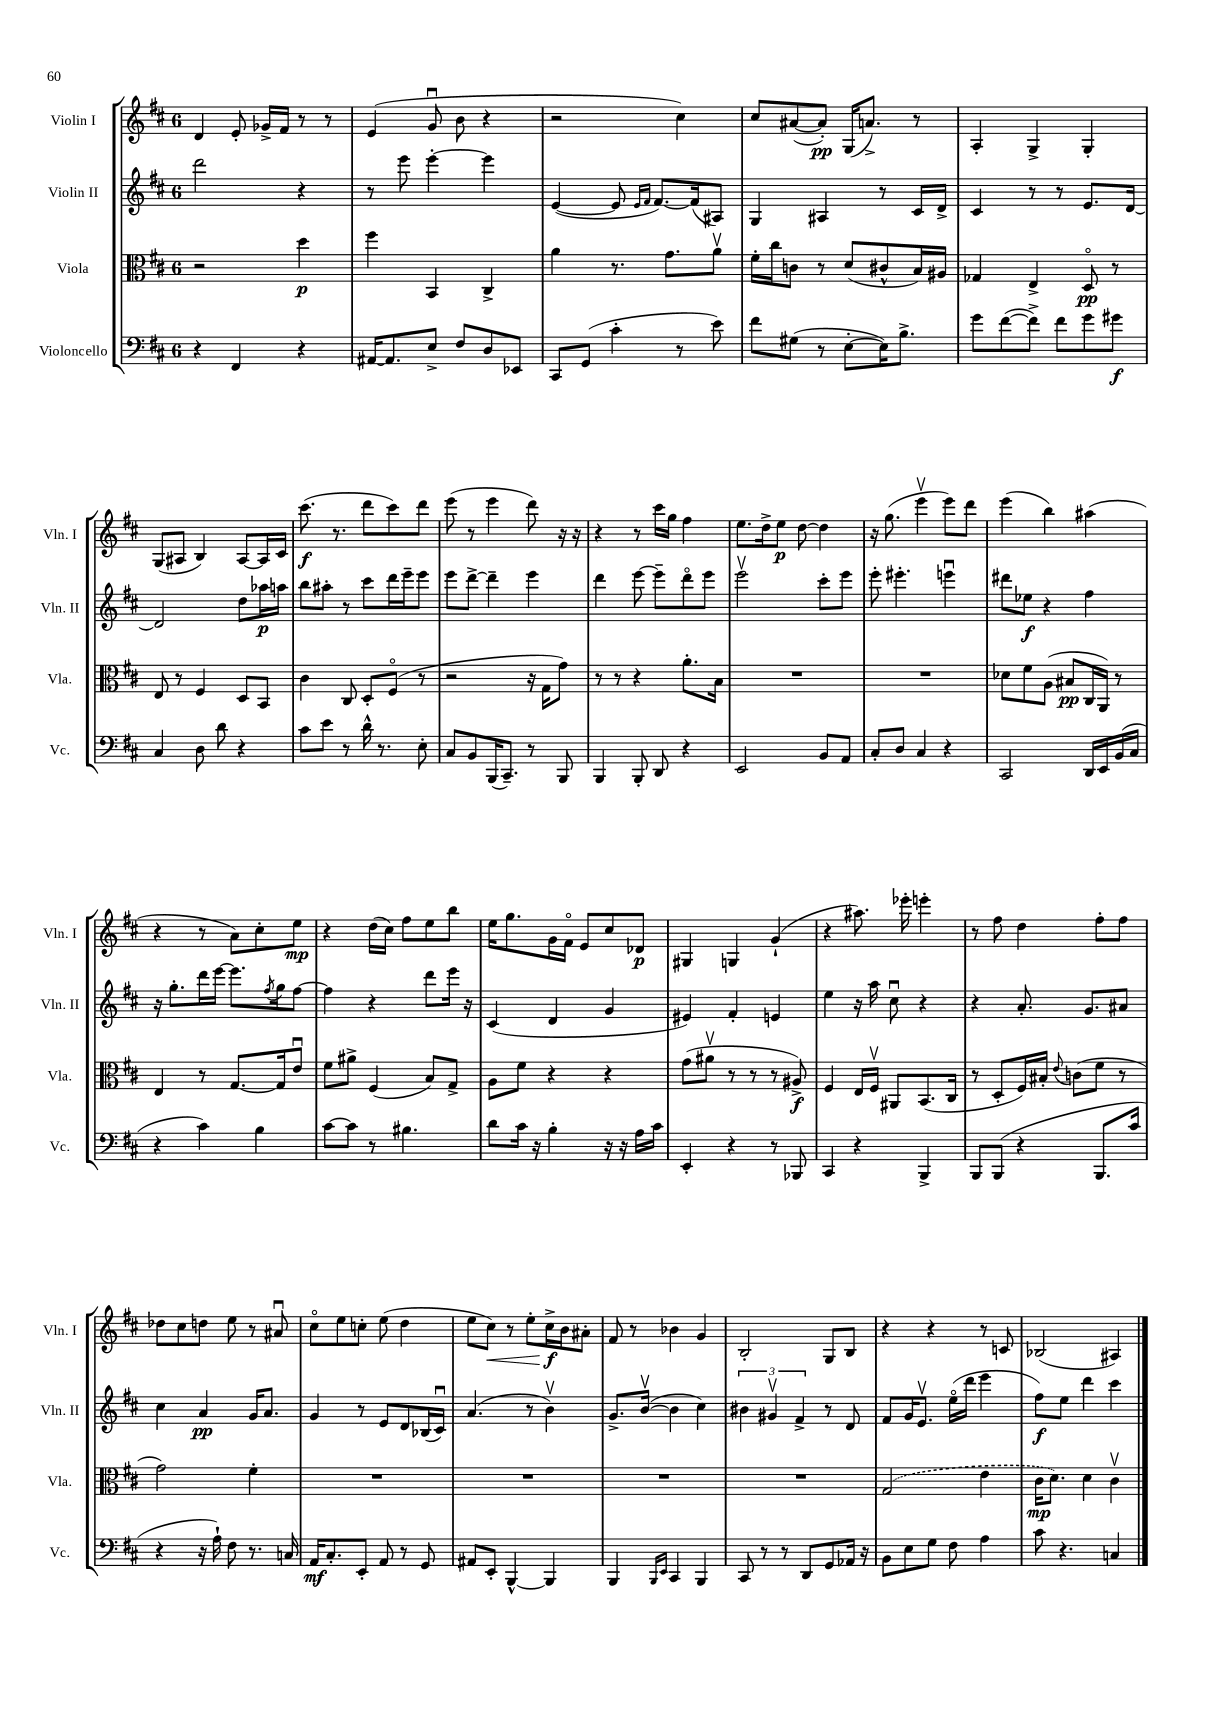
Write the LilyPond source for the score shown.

<<
\new StaffGroup <<
\new Staff = "s0" \with { instrumentName = "Violin I" shortInstrumentName = "Vln. I" } {
    \clef treble \key d \major \once \override Staff.TimeSignature.style = #'single-digit \time 6/8
    d'4 e'8-. ges'16-> fis'16 r8 r8 |
    e'4( g'8\downbow b'8 r4 |
    r2 cis''4) |
    cis''8 ais'8~( ais'8-.\pp) g16( a'8.->) r8 |
    a4-. g4-> g4-. |
    g8( ais8 b4) ais8~ ais16 cis'16 |
    cis'''8.\f( r8. d'''8 cis'''8) d'''8 |
    e'''8( r8 e'''4 d'''8) r16 r16 |
    r4 r8 cis'''16 g''16 fis''4 |
    e''8. d''16-> e''8\p d''8~ d''4 |
    r16 g''8.( e'''4\upbow e'''8) d'''8 |
    e'''4( b''4) ais''4( |
    r4 r8 a'8) cis''8-. e''8\mp |
    r4 d''16( cis''16) fis''8 e''8 b''8 |
    e''16 g''8. g'16 fis'16\flageolet e'8 cis''8 des'8\p |
    gis4 g4 g'4-!( |
    r4 ais''8.) ees'''16-. e'''4-. |
    r8 fis''8 d''4 fis''8-. fis''8 |
    des''8 cis''8 d''8 e''8 r8 ais'8\downbow |
    cis''8\flageolet e''8 c''8-. e''8( d''4 |
    e''8 cis''8\<) r8 e''8-. cis''16->\f\! b'16 ais'8-. |
    fis'8 r8 bes'4 g'4 |
    b2-. g8 b8 |
    r4 r4 r8 c'8 |
    bes2( ais4) \bar "|." |
}
\new Staff = "s1" \with { instrumentName = "Violin II" shortInstrumentName = "Vln. II" } {
    \clef treble \key d \major \once \override Staff.TimeSignature.style = #'single-digit \time 6/8
    d'''2 r4 |
    r8 e'''8 e'''4~-. e'''4 |
    e'4~( e'8 \grace { e'16 fis'16 } fis'8.~) fis'16( ais8) |
    g4 ais4 r8 cis'16 d'16-> |
    cis'4 r8 r8 e'8. d'16~ |
    d'2 d''8 aes''16\p a''16 |
    b''8 ais''8-. r8 cis'''8 d'''16 e'''16-- e'''8 |
    e'''8 d'''8~-> d'''4-- e'''4 |
    d'''4 e'''8~ e'''8-- d'''8\flageolet e'''8 |
    e'''2\upbow cis'''8-. e'''8 |
    e'''8-. eis'''4.-. e'''4\downbow |
    dis'''8 ees''8\f r4 fis''4 |
    r16 g''8.-. d'''16 e'''16~ e'''8. \acciaccatura { fis''8 } g''16 fis''8~ |
    fis''4 r4 d'''8 e'''16 r16 |
    cis'4( d'4 g'4 |
    eis'4) fis'4-. e'4 |
    e''4 r16 a''16 cis''8\downbow r4 |
    r4 a'8.-. g'8. ais'8 |
    cis''4 a'4\pp g'16 a'8. |
    g'4 r8 e'8 d'8 bes16( cis'16\downbow) |
    a'4.( r8 b'4\upbow) |
    g'8.-> b'16~\upbow( b'4 cis''4) |
    \tuplet 3/2 { bis'4 gis'4\upbow fis'4-> } r8 d'8 |
    fis'8 g'16 e'8.\upbow e''16\flageolet( d'''16 e'''4 |
    fis''8\f) e''8 d'''4 cis'''4 \bar "|." |
}
\new Staff = "s2" \with { instrumentName = "Viola" shortInstrumentName = "Vla." } {
    \clef alto \key d \major \once \override Staff.TimeSignature.style = #'single-digit \time 6/8
    r2 d''4\p |
    fis''4 b,4 cis4-> |
    a'4 r8. g'8. a'8\upbow |
    fis'16-. cis''16 c'8 r8 d'8( cis'8-^ b16) ais16 |
    ges4 e4-> d8\flageolet\pp r8 |
    e8 r8 fis4 d8 b,8 |
    cis'4 cis8 d8-. fis8\flageolet( r8 |
    r2 r16 g16 g'8) |
    r8 r8 r4 a'8.-. b16 |
    R2. |
    R2. |
    des'8 fis'8 a8( bis8\pp cis16 a,16) r8 |
    e4 r8 g8.~ g16 e'8\downbow |
    fis'8 ais'8-> fis4( b8) g8-> |
    a8 fis'8 r4 r4 |
    g'8( ais'8\upbow r8 r8 r8 ais8->\f) |
    fis4 e16 fis16\upbow ais,8 b,8.( cis16 |
    r8 d8-. fis16) bis16-. \appoggiatura { e'8 } c'8( fis'8 r8 |
    g'2) fis'4-. |
    R2. |
    R2. |
    R2. |
    R2. |
    \once \slurDashed g2( e'4 |
    cis'16\mp d'8.) d'4 cis'4\upbow \bar "|." |
}
\new Staff = "s3" \with { instrumentName = "Violoncello" shortInstrumentName = "Vc." } {
    \clef bass \key d \major \once \override Staff.TimeSignature.style = #'single-digit \time 6/8
    r4 fis,4 r4 |
    ais,16~ ais,8. e8-> fis8 d8 ees,8 |
    cis,8 g,8( cis'4-. r8 e'8) |
    fis'8 gis8( r8 e8~-. e16) b8.-> |
    g'8 fis'8~( fis'8->) fis'8 g'8 gis'8\f |
    cis4 d8 d'8 r4 |
    cis'8 e'8 r8 d'16-^ r8. e8-. |
    cis8 b,8 b,,16( cis,8.--) r8 b,,8 |
    b,,4 b,,8-. d,8 r4 |
    e,2 b,8 a,8 |
    cis8-. d8 cis4 r4 |
    cis,2 d,16 e,16 b,16( cis16 |
    r4 cis'4) b4 |
    cis'8~ cis'8 r8 bis4. |
    d'8 cis'16 r16 b4-. r16 r16 a16 cis'16 |
    e,4-. r4 r8 bes,,8 |
    cis,4 r4 b,,4-> |
    b,,8 b,,8( r4 b,,8. cis'16 |
    r4 r16 a16-!) fis8 r8. c16 |
    a,16\mf cis8.-. e,8-. a,8 r8 g,8 |
    ais,8 e,8-. b,,4~-^ b,,4 |
    b,,4 \grace { b,,16 e,16 } cis,4 b,,4 |
    cis,8 r8 r8 d,8 g,8 aes,16 r16 |
    b,8 e8 g8 fis8 a4 |
    cis'8 r4. c4 \bar "|." |
}
>>
>>
\layout { \context { \Score \remove "Bar_number_engraver" } }
